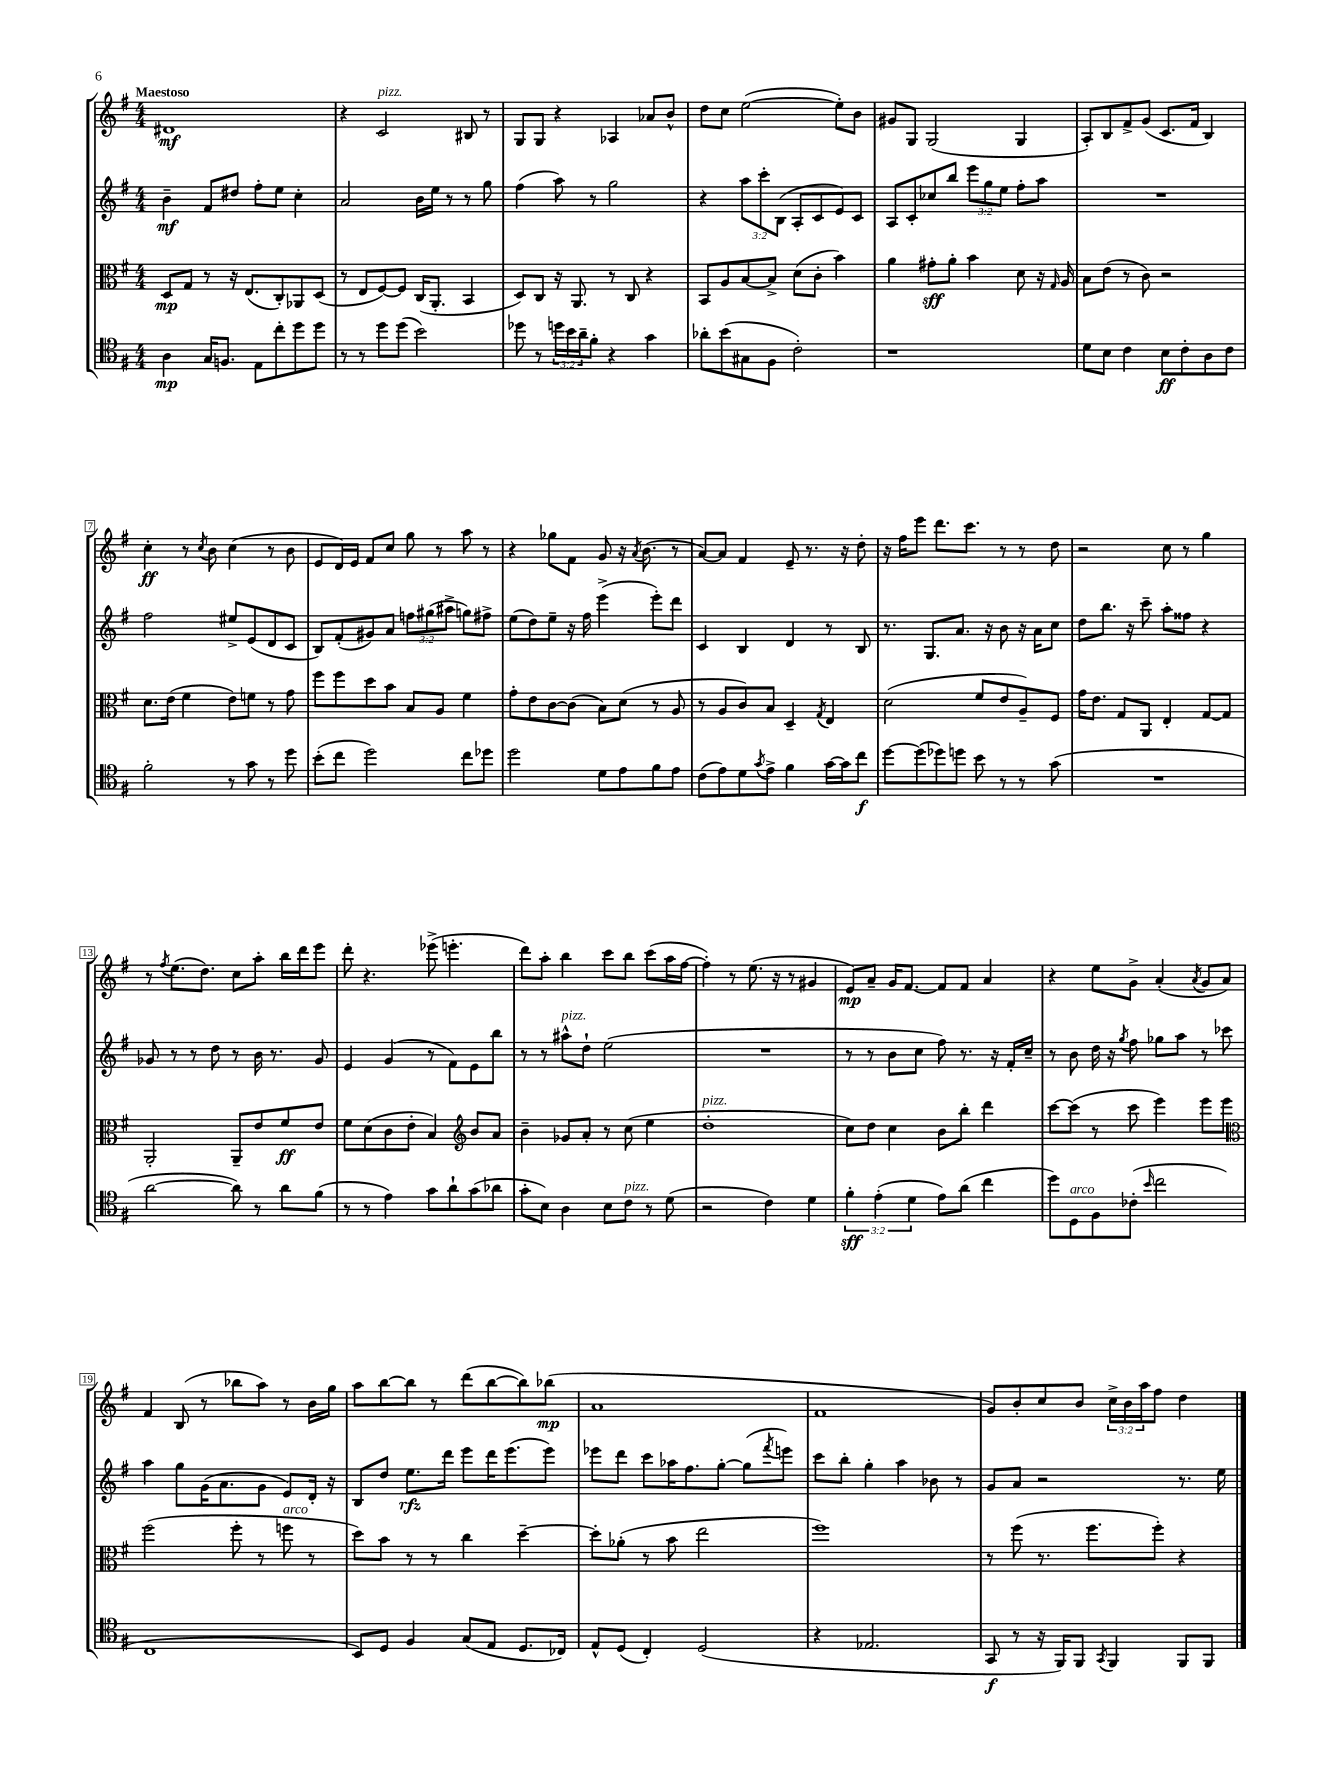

**kern	**kern	**kern	**kern
*staff4	*staff3	*staff2	*staff1
*clefC4	*clefC3	*clefG2	*clefG2
*k[f#]	*k[f#]	*k[f#]	*k[f#]
*M4/4	*M4/4	*M4/4	*M4/4
4A\	8D/L	4b~\	1d#
.	8G/J	.	.
16G/LK	8r	8f#/L	.
8.F/J	.	.	.
.	16r	8dd#/J	.
.	(8.E/L	.	.
8E\L	.	8ff#'\L	.
8cc'\	8C'/)	8ee\J	.
8dd\	8AA-/	4cc'\	.
8dd\J	(8D/J	.	.
=	=	=	=
8r	8r	2a/	4r
8r	8E/L	.	.
8dd\L	[8F#/)	.	2c/
(8dd\J	8F#/]J	.	.
2b\)	(16C/LK	16b\LL	.
.	8.AA'/J	16ee\JJ	.
.	.	8r	.
.	4BB/	8r	8B#/
.	.	8gg\	8r
=	=	=	=
8dd-\	8D/L)	(4ff#\	8G/L
8r	8C/J	.	8G/J
24dd\LL	16r	8aa\)	4r
24b\	.	.	.
.	8.AA/	.	.
24a~\J	.	.	.
8f#'\J	.	8r	.
4r	8r	2gg\	4A-/
.	8C/	.	.
4g\	4r	.	8a-/L
.	.	.	8b^^/J
=	=	=	=
8a-'\L	8BB/L	4r	8dd\L
(8b\	8A/	.	8cc\J
8G#\	[8B/	12aa\L	([2ee\
.	.	12ccc'\	.
8F#\J	8B^/]J	.	.
.	.	(12B\J	.
2c'\)	(8d\L	8A'/L	.
.	8c'\J	8c/	.
.	4b\)	8e/)	8ee'\]L)
.	.	8c/J	8b\J
=	=	=	=
1r	4a\	8A/L	8g#/L
.	.	8c'/	8G/J
.	8g#'\L	8cc-/	(2G/
.	8a'\J	8bb/J	.
.	4b\	12eee\L	.
.	.	12gg\	.
.	.	12ee\J	.
.	8d\	8ff#'\L	4G/
.	16r	8aa\J	.
.	16qqG/	.	.
.	16A/	.	.
=	=	=	=
8d\L	8B\L	1r	8A'/L)
8B\J	(8e\J	.	8B/
4c\	8r	.	8f#^/
.	8c\)	.	(8g/J
8B\L	2r	.	8.c/L
8c'\	.	.	.
.	.	.	16f#/Jk
8A\	.	.	4B/)
8c\J	.	.	.
=	=	=	=
2f#'\	8.d\L	2ff#\	4cc'\
.	(16e\Jk	.	.
.	4f#\	.	8r
.	.	.	8qcc/
.	.	.	8b\
8r	8e\L)	8ee#^/L	(4cc\
8g\	8f\J	(8e/	.
8r	8r	8d/	8r
8dd\	8g\	8c/J	8b\
=	=	=	=
(8b'\L	8ff#\L	8B/L)	8e/L
8cc\J	8ff#\	(8f#'/	16d/L)
.	.	.	16e/JJ
2dd\)	8dd\	8g#/)	8f#/L
.	8b\J	8a/J	8cc/J
.	8B/L	12ff\L	8gg\
.	.	(12gg#\	.
.	8A/J	.	8r
.	.	12aa#^\J	.
8cc\L	4f#\	8gg\L)	8aa\
8dd-\J	.	8ff#^\J	8r
=	=	=	=
2dd\	8g'\L	(8ee\L	4r
.	8e\	8dd\)	.
.	[8c\	8ee~\J	8gg-\L
.	(8c\]J	16r	8f#\J
.	.	16ff#\	.
8d\L	8B\L)	(4eee^\	8g/
8e\	(8d\J	.	16r
.	.	.	8qa/
.	.	.	(8.b\
8f#\	8r	8eee'\L)	.
8e\J	8A/	8ddd\J	8r
=	=	=	=
(8c\L	8r	4c/	[8a/L)
8e\)	8A/L	.	8a/]J
8d\	8c/)	4B/	4f#/
8qg/	.	.	.
8e^\J	8B/J	.	.
4f#\	4D~/	4d/	8e~/
.	.	.	8.r
.	8qG/	.	.
[16g\LL	4E/	8r	.
16g\]J	.	.	16r
8cc\J	.	8B/	8dd'\
=	=	=	=
[8dd\L	(2d\	8.r	16r
.	.	.	16ff#\LK
(8dd\]	.	.	8eee\J
.	.	8.G/L	.
8dd-\)	.	.	8.ddd\L
8dd\J	.	8.a/J	.
.	.	.	8.ccc\J
8b\	8f#/L	.	.
.	.	16r	.
8r	8e/	8b\	8r
8r	8A~/)	16r	8r
.	.	16a\LK	.
(8g\	8F#/J	8cc\J	8dd\
=	=	=	=
1r	16g\LK	8dd\L	2r
.	8.e\J	.	.
.	.	8.bb\J	.
.	8G/L	.	.
.	.	16r	.
.	8AA/J	8ccc~\	.
.	4E'/	8aa'\L	8cc\
.	.	8ff##\J	8r
.	[8G/L	4r	4gg\
.	8G/]J	.	.
=	=	=	=
[2a\	2AA'/	8g-/	8r
.	.	.	8qff#/
.	.	8r	(8.ee\L
.	.	8r	.
.	.	.	8.dd\J)
.	.	8dd\	.
8a\])	8AA~/L	8r	8cc\L
8r	8e/	16b\	8aa'\J
.	.	8.r	.
8a\L	8f#/	.	16bb\LL
.	.	.	16ddd\J
(8f#\J	8e/J	8g-/	8eee\J
=	=	=	=
8r	8f#\L	4e/	8ddd'\
8r	(8d\	.	4.r
4e\)	8c\	(4g/	.
.	8e'\J	.	.
8g\L	4B/)	8r	(8eee-^\
8a`\	.	8f#\L)	4.eee'\
*	*clefG2	*	*
(8g\	8b/L	8e\	.
8a-\J	8a/J	8bb\J	.
=	=	=	=
8g'\L	4b~\	8r	8ddd\L)
8B\J)	.	8r	8aa'\J
4A\	8g-/L	8aa#^^\L	4bb\
.	8a'/J	8dd`\J	.
8B\L	8r	(2ee\	8ccc\L
8c\J	(8cc\	.	8bb\J
8r	4ee\	.	(8ccc\L
(8d\	.	.	16aa\L
.	.	.	[16ff#\JJ
=	=	=	=
2r	1dd'	1r	4ff#'\])
.	.	.	8r
.	.	.	(8.ee\
4c\)	.	.	.
.	.	.	16r
.	.	.	8r
4d\	.	.	4g#/
=	=	=	=
6f#'\	8cc\L)	8r	8e/L)
.	8dd\J	8r	8a~/J
(6e'\	.	.	.
.	4cc\	8b\L	16g/LK
.	.	.	[8.f#/J
6d\	.	.	.
.	.	8cc\J	.
8e\L)	8b\L	8ff#\)	8f#/]L
(8a\J	8bb'\J	8.r	8f#/J
4cc\	4ddd\	.	4a/
.	.	16r	.
.	.	16f#'/LL	.
.	.	16cc~/JJ	.
=	=	=	=
8dd\L)	[8ccc\L	8r	4r
8D\	(8ccc\]J	8b\	.
8F#\	8r	16dd\	8ee\L
.	.	16r	.
.	.	8qgg/	.
(8c-'\J	8ccc\	8ff#\	8g^\J
16qqb/	.	.	.
2cc\	4eee\)	8gg-\L	(4a'/
.	.	8aa\J	.
.	.	.	8qa/
.	8eee\L	8r	8g/L
.	8eee\J	8ccc-\	8a/J)
=	=	=	=
*	*clefC3	*	*
1C	(2ff#\	4aa\	4f#/
.	.	8gg\L	(8B/
.	.	(16g\K	8r
.	.	8.a\	.
.	8ff#'\	.	8bb-\L
.	8r	8g\J	8aa\J)
.	8ff\	8e/L)	8r
.	8r	16d'/Jk	16b\LL
.	.	16r	16gg\JJ
=	=	=	=
8BB/L)	8dd\L)	8B/L	8aa\L
8D/J	8b\J	8dd/J	[8bb\
4F#/	8r	8.ee\L	8bb\]J
.	8r	.	8r
.	.	16ddd\Jk	.
(8G/L	4cc\	8eee\L	(8ddd\L
8E/J	.	16ddd\K	[8bb\
.	.	(8.eee\	.
8.D/L	[4dd~\	.	8bb\])
.	.	8eee\J)	(8bb-\J
16C-/Jk)	.	.	.
=	=	=	=
8E^^/L	8dd'\]L	8eee-\L	1a
(8D/J	(8a-'\J	8ddd\J	.
4C'/)	8r	8ccc\L	.
.	8b\	16aa-\K	.
.	.	8.ff#\	.
(2D/	2ee\	.	.
.	.	[8gg'\J	.
.	.	(8gg\]L	.
.	.	8qfff#/	.
.	.	8eee\J)	.
=	=	=	=
4r	1ff#)	8ccc\L	1f#
.	.	8bb'\J	.
2.E-/	.	4gg'\	.
.	.	4aa\	.
.	.	8b-\	.
.	.	8r	.
=	=	=	=
8GG/	8r	8g/L	8g/L)
8r	(8ff#\	8a/J	8b'/
16r	8.r	2r	8cc/
16FF#/LK)	.	.	.
8FF#/J	.	.	8b/J
.	8.ff#\L	.	.
8qGG/	.	.	.
4FF#/	.	.	24cc^\LL
.	.	.	24b\
.	.	.	24aa\J
.	8ff#'\J)	.	8ff#\J
8FF#/L	4r	8.r	4dd\
8FF#/J	.	.	.
.	.	16ee\	.
==	==	==	==
*-	*-	*-	*-
